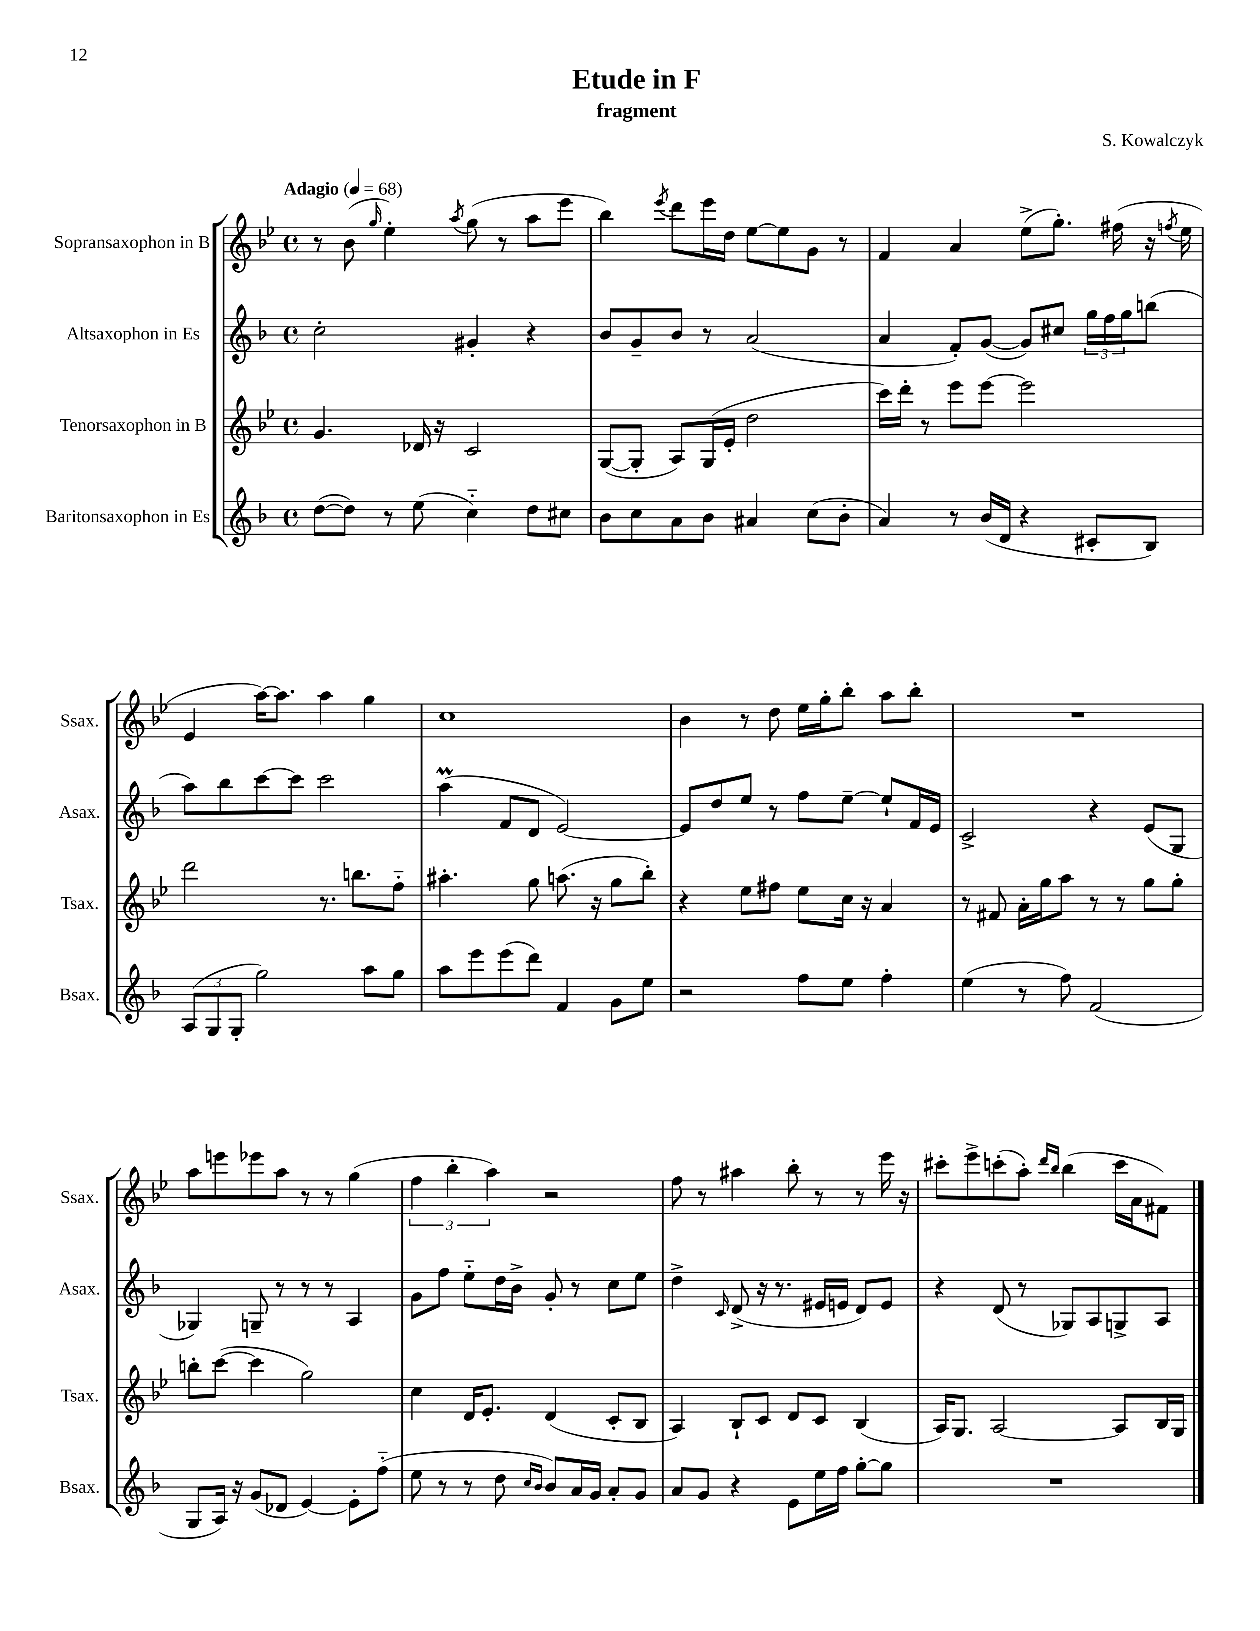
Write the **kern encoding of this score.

**kern	**kern	**kern	**kern
*part4	*part3	*part2	*part1
*staff4	*staff3	*staff2	*staff1
*I"Baritonsaxophon in Es	*I"Tenorsaxophon in B	*I"Altsaxophon in Es	*I"Sopransaxophon in B
*I'Bsax.	*I'Tsax.	*I'Asax.	*I'Ssax.
*clefG2	*clefG2	*clefG2	*clefG2
*k[b-]	*k[b-e-]	*k[b-]	*k[b-e-]
*M4/4	*M4/4	*M4/4	*M4/4
*met(c)	*met(c)	*met(c)	*met(c)
*MM68	*MM68	*MM68	*MM68
=1	=1	=1	=1
!	!	!	!LO:TX:a:B:t=Adagio
([8dd\L	4.g/	2cc'\	8r
8dd\J])	.	.	(8b-\
.	.	.	16qqgg/
8r	.	.	4ee-'\)
(8ee\	16d-X/	.	.
.	16r	.	.
.	.	.	8qaa/
4cc\)	2c/	4g#X'/	(8gg\
.	.	.	8r
8dd\L	.	4r	8aa\L
8cc#X\J	.	.	8eee-\J
=2	=2	=2	=2
8b-\L	([8G/L	8b-/L	4bb-\)
8cc\	8G'/J]	8g~/	.
.	.	.	8qeee-/
8a\	8A/L)	8b-/J	8ddd\L
8b-\J	(16G/L	8r	16eee-\L
.	16e-'/JJ	.	16dd\JJ
4a#X/	2dd\	(2a/	[8ee-\L
.	.	.	8ee-\]
(8cc\L	.	.	8g\J
8b-'\J	.	.	8r
=3	=3	=3	=3
4a/)	16ccc\LL)	4a/	4f/
.	16ddd'\JJ	.	.
.	8r	.	.
8r	8eee-\L	8f'/L)	4a/
(16b-/LL	[8eee-\J	([8g/J	.
16d/JJ	.	.	.
4r	2eee-\]	8g/L])	(8ee-^\L
.	.	8cc#X/J	8.gg'\J)
8c#X'/L	.	24gg\LL	.
.	.	24ff\	.
.	.	.	(16ff#X\
.	.	24gg\J	.
8B-/J)	.	(8bbn\J	16r
.	.	.	8qffn/
.	.	.	16ee-\
!!LO:LB:g=z
=4	=4	=4	=4
(12A/L	2ddd\	8aa\L)	4e-/
12G/	.	.	.
.	.	8bb-\	.
12G'/J	.	.	.
2gg\)	.	[8ccc\	[16aa\KL)
.	.	.	8.aa\J]
.	.	8ccc\J]	.
.	8.r	2ccc\	4aa\
.	8.bbn\L	.	.
8aa\L	.	.	4gg\
8gg\J	8ff\J	.	.
=5	=5	=5	=5
8aa\L	4.aa#X'\	(4aam\	1cc
8eee\	.	.	.
(8eee\	.	8f/L	.
8ddd\J)	8gg\	8d/J	.
4f/	(8.aan\	[2e/)	.
.	16r	.	.
8g\L	8gg\L	.	.
8ee\J	8bb-'\J)	.	.
=6	=6	=6	=6
2r	4r	8e/L]	4b-\
.	.	8dd/	.
.	8ee-\L	8ee/J	8r
.	8ff#X\J	8r	8dd\
8ff\L	8ee-\L	8ff\L	16ee-\LL
.	.	.	16gg'\J
8ee\J	16cc\Jk	[8ee~\J	8bb-'\J
.	16r	.	.
4ff'\	4a/	8ee`/L]	8aa\L
.	.	16f/L	8bb-'\J
.	.	16e/JJ	.
=7	=7	=7	=7
(4ee\	8r	2c^/	1r
.	8f#X/	.	.
8r	16a'\LL	.	.
.	16gg\J	.	.
8ff\)	8aa\J	.	.
(2f/	8r	4r	.
.	8r	.	.
.	8gg\L	(8e/L	.
.	8gg'\J	8G/J	.
!!LO:LB:g=z
=8	=8	=8	=8
8G/L	8bbn'\L	4G-X/)	8aa\L
16A/Jk)	([8ccc\J	.	8eeen\
16r	.	.	.
(8g/L	4ccc\]	8Gn~/	8eee-X\
8d-X/J	.	8r	8aa\J
[4e/)	2gg\)	8r	8r
.	.	8r	8r
8e'\L]	.	4A/	(4gg\
(8ff\J	.	.	.
=9	=9	=9	=9
8ee\	4cc\	8g\L	6ff\
8r	.	8ff\J	.
.	.	.	6bb-'\
8r	16d/KL	8ee\L	.
.	8.e-'/J	.	.
.	.	.	6aa\)
8dd\	.	16dd\L	.
.	.	16b-^\JJ	.
16qqcc/LL	.	.	.
16qqb-/JJ	.	.	.
8b-/L)	(4d/	8g'/	2r
16a/L	.	8r	.
16g/JJ	.	.	.
8a'/L	8c'/L	8cc\L	.
8g/J	8B-/J	8ee\J	.
=10	=10	=10	=10
8a/L	4A/)	4dd^\	8ff\
8g/J	.	.	8r
.	.	16qqc/	.
4r	8B-`/L	(8d^/	4aa#X\
.	8c/J	16r	.
.	.	8.r	.
8e\L	8d/L	.	8bb-'\
16ee\L	8c/J	16e#X/LL	8r
16ff\JJ	.	16en/JJ	.
[8gg'\L	(4B-/	8d/L)	8r
8gg\J]	.	8e/J	16eee-\
.	.	.	16r
=11	=11	=11	=11
1r	16A/KL)	4r	8ccc#X'\L
.	8.G/J	.	.
.	.	.	8eee-^\
.	[2A/	(8d/	(8cccn'\
.	.	8r	8aa'\J)
.	.	.	16qqddd/LL
.	.	.	16qqbb-/JJ
.	.	8G-X/L)	(4bb-\
.	.	8A/	.
.	8A/L]	8Gn^/	16ccc\LL
.	.	.	16a\J
.	16B-/L	8A/J	8f#X\J)
.	16G/JJ	.	.
==	==	==	==
*-	*-	*-	*-
